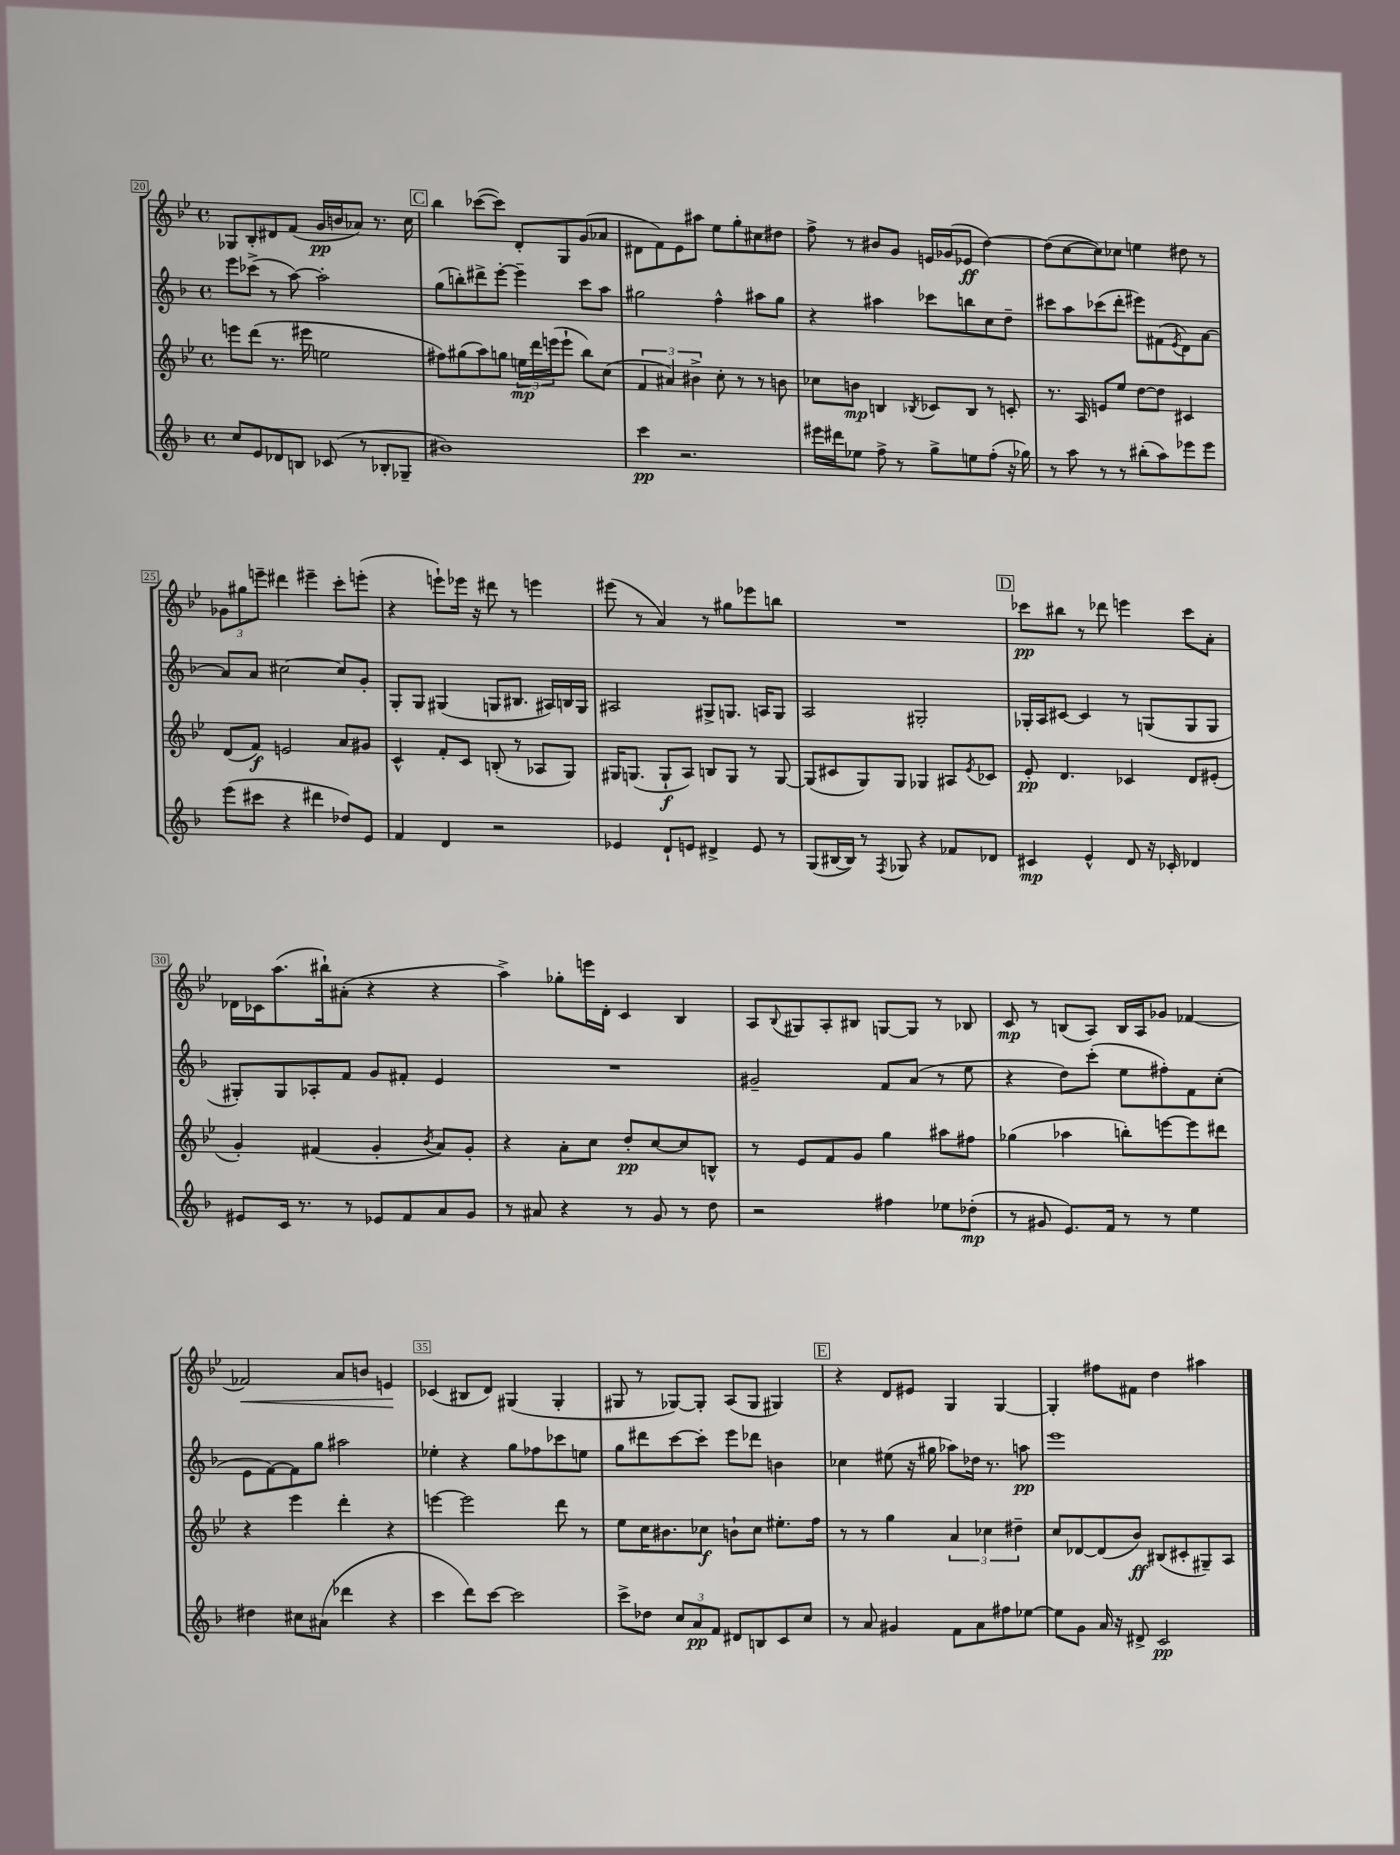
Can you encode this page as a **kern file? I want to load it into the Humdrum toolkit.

**kern	**kern	**kern	**kern
*staff4	*staff3	*staff2	*staff1
*clefG2	*clefG2	*clefG2	*clefG2
*k[b-]	*k[b-e-]	*k[b-]	*k[b-e-]
*M4/4	*M4/4	*M4/4	*M4/4
*met(c)	*met(c)	*met(c)	*met(c)
8cc/L	8eee\L	8eee\L	8G-/L
8e/	(8ddd\J	(8ccc-^\J	8B-'/
8d-/	8.r	8r	8d#/
8B/J	.	[8aa\)	(8f/J
.	16eee#\	.	.
(8c-/	2ee\	2aa'\]	16g/LL
.	.	.	16b/J
8r	.	.	8a-/J)
8B-'/L	.	.	8.r
8G-~/J	.	.	.
.	.	.	16cc\
=	=	=	=
1b#)	8ff#\L)	(8gg\L	4bb-\
.	(8gg#\	8bb'\)	.
.	8aa\)	8ddd#^\	([8ccc-\L
.	8gg\J	[8eee'\J	8ccc-\]J)
.	24ee\LL	4eee~\]	8d'/L
.	24ddd\	.	.
.	(24eee\J	.	.
.	8eee`\J	.	8G/
.	8bb-\L)	8ccc\L	(8g/
.	(8cc\J	8aa\J	8a-/J
=	=	=	=
4ccc\	6f/	2gg#\	8d#\L
.	.	.	8f\)
.	6a#/)	.	.
2.r	.	.	8e-\
.	6b#^\	.	.
.	.	.	8aa#\J
.	8cc'\	4ff^^\	8ee-\L
.	8r	.	8gg'\
.	8r	8aa#\L	8cc#\
.	8b\	8gg#\J	8dd#\J
=	=	=	=
16eee#\LL	8cc-\L	4r	8ff^\
16ddd#\J	.	.	.
8ee-\J	8b\J	.	8r
8ff^\	4B/	4aa#\	8b#/L
8r	.	.	8g/J
.	8qB-/	.	.
8gg^\L	8c-/L	8ccc-\L	16e/LL
.	.	.	(16g-/J
8ee\	8B-/J	8bb\	8e-/J
(8ff'\J	8r	8cc\	[4dd\)
16r	8c'/	8dd~\J	.
16gg-\)	.	.	.
=	=	=	=
8r	8.r	8ccc#\L	(8dd\]L
8aa\	.	8aa\	[8cc\
.	16A/	.	.
8r	8e/L	(8ccc-\	8cc\])
8r	8ee-/J	8ddd'\J	8cc-\J
(8bb#'\L	[8dd\L	8eee#\L)	4ee\
8aa\)	8dd\]J	(8f#\	.
.	.	8qe/	.
8eee-\	4c#/	8d\)	8dd#\
8eee-\J	.	[8a\J	8r
=	=	=	=
(8eee\L	(8d/L	8a/]L	12g-\L
.	.	.	12gg#\
8ccc#\J	8f/J)	8a/J	.
.	.	.	12eee~\J
4r	2e/	[2cc#\	4ddd#\
4ddd#\	.	.	4eee#~\
8dd-/L)	8a/L	8cc#/]L	8ccc'\L
8e/J	8g#/J	8g'/J	(8eee'\J
=	=	=	=
4f/	4c^^/	8G'/L	4r
.	.	8G/J	.
4d/	8f'/L	(4G#/	8eee`\L)
.	8c/J	.	16eee-\Jk
.	.	.	16r
2r	(8B'/	8G/L	8ddd#\
.	8r	8.B#/J	8r
.	8A-/L	.	4eee\
.	.	16A#/LL)	.
.	8G/J)	16B/	.
.	.	16G/JJ	.
=	=	=	=
4e-/	16G#/LK	2A#/	(8eee#\
.	(8.G/J	.	.
.	.	.	8r
8d`/L	8G`/L	.	4a/)
8e/J	8A/J)	.	.
4d#^/	8B/L	8G#^/L	8r
.	8G/J	8.G/J	8gg#\L
8e/	8r	.	8eee-\
.	.	16A/LK	.
8r	[8G/	8G/J	8bb\J
=	=	=	=
(8G/L	(8G/]L	2A/	1r
[16B#/L	8c#/	.	.
16B#/]JJ)	.	.	.
8r	8G/)	.	.
8qF/	.	.	.
8G-/	8G/J	.	.
4r	4G-/	2G#'/	.
8f-/L	8A#/L	.	.
.	8qe-/	.	.
8d-/J	8c-/J	.	.
=	=	=	=
4c#/	8e-'/	16G-'/LL	8ccc-\L
.	.	16A/J	.
.	4.d/	[8c#/J	8bb#\J
4e^^/	.	4c#/]	8r
.	.	.	8ddd-\
8d/	4c-/	8r	4eee\
16r	.	(8G/L	.
16c-'/	.	.	.
4d-/	8d/L	8G/	8ccc-\L
.	(8e#'/J	8G/J	8a'\J
=	=	=	=
8e#/L	4g'/)	8G#'/L)	16d-\LL
.	.	.	16c-\J
16c/Jk	.	8G#/	(8.aa\
8.r	.	.	.
.	(4f#/	8A-'/	.
.	.	.	16bb#`\k)
8r	.	8f/J	(8a#'\J
8e-/L	4g'/	8g/L	4r
8f/	.	8f#'/J	.
.	8qb-/	.	.
8a/	8a/L)	4e/	4r
8g/J	8g'/J	.	.
=	=	=	=
8r	4r	1r	4aa^\)
8a#/	.	.	.
4r	8a'\L	.	8gg-'\L
.	8cc\J	.	16eee\L
.	.	.	16d'\JJ
8r	8dd'/L	.	4c/
8g/	[8cc/	.	.
8r	8cc/]	.	4B-/
8dd\	8B^^/J	.	.
=	=	=	=
2r	8r	2g#~/	8A/L
.	.	.	8qqB-/
.	8e-/L	.	8G#/
.	8f/	.	8A'/
.	8g/J	.	8B#/J
4ff#\	4gg\	8f/L	[8G/L
.	.	(8a/J	8G/]J
8ee-\L	8aa#\L	8r	8r
(8dd-'\J	8ff#\J	8ee\	8B-/
=	=	=	=
8r	(4gg-\	4r	8c/
8g#/	.	.	8r
8.e/L)	4aa-\	8dd\L)	(8B/L
.	.	(8ccc'\J	8A/J)
16f/Jk	.	.	.
8r	8bb'\L)	8ee\L	16B/LL
.	.	.	16A/J
8r	[8eee\	8ff#'\)	8g-/J
4ee\	8eee\]	8f\	[4f-/
.	8ddd#\J	(8cc'\J	.
=	=	=	=
4dd#\	4r	8e\L	2f-/]
.	.	[8f\)	.
8cc#\L	4eee-\	8f\]	.
(8a#\J	.	8gg\J	.
4ddd-\	4ddd'\	2aa#\	8a/L
.	.	.	8b/J
4r	4r	.	4e/
=	=	=	=
4ccc\	[4eee\	4ee-'\	(4c-/
8ddd\L)	2eee\]	4r	8B#/L
[8ccc\J	.	.	8d/J)
2ccc\]	.	8gg\L	(4G#/
.	.	8ff-\	.
.	8ddd\	8ccc-\	4G#'/
.	8r	8ee\J	.
=	=	=	=
8ccc^\L	8ee-\L	8gg\L	8G#/
8dd-\J	16cc\K	8ddd#\	8r
.	8.b#\	.	.
12cc/L	.	[8ccc\	[8G-/L)
12a/	.	.	.
.	8cc-\J	8ccc'\]J	8G-'/]J
12f/J	.	.	.
8d#/L	8b`\L	8eee\L	(8A/L
8B/	8cc-\J	8ddd-\J	8G-/J
8c/	8.ee#'\L	4b\	4G#/)
8cc/J	.	.	.
.	16ff\Jk	.	.
=	=	=	=
8r	8r	4cc-\	4r
8a/	8r	.	.
4g#/	4gg\	(8ee#\	8d/L
.	.	16r	8e#/J
.	.	16gg#\	.
8f\L	6a/	8aa-\L)	4G/
8a\	.	16dd-\Jk	.
.	6cc-\	.	.
.	.	8.r	.
8ff#\	.	.	[4G/
.	6dd#~\	.	.
[8ee-\J	.	8aa\	.
=	=	=	=
8ee-\]L	8cc/L	1eee	4G'/]
8g\J	[8d-/	.	.
16a/	(8d-/]	.	8ff#\L
16r	.	.	.
8d#^/	8b-/J)	.	8f#\J
2c/	(8B#/L	.	4dd\
.	8c#'/	.	.
.	8G#~/)	.	4aa#\
.	8A/J	.	.
==	==	==	==
*-	*-	*-	*-
